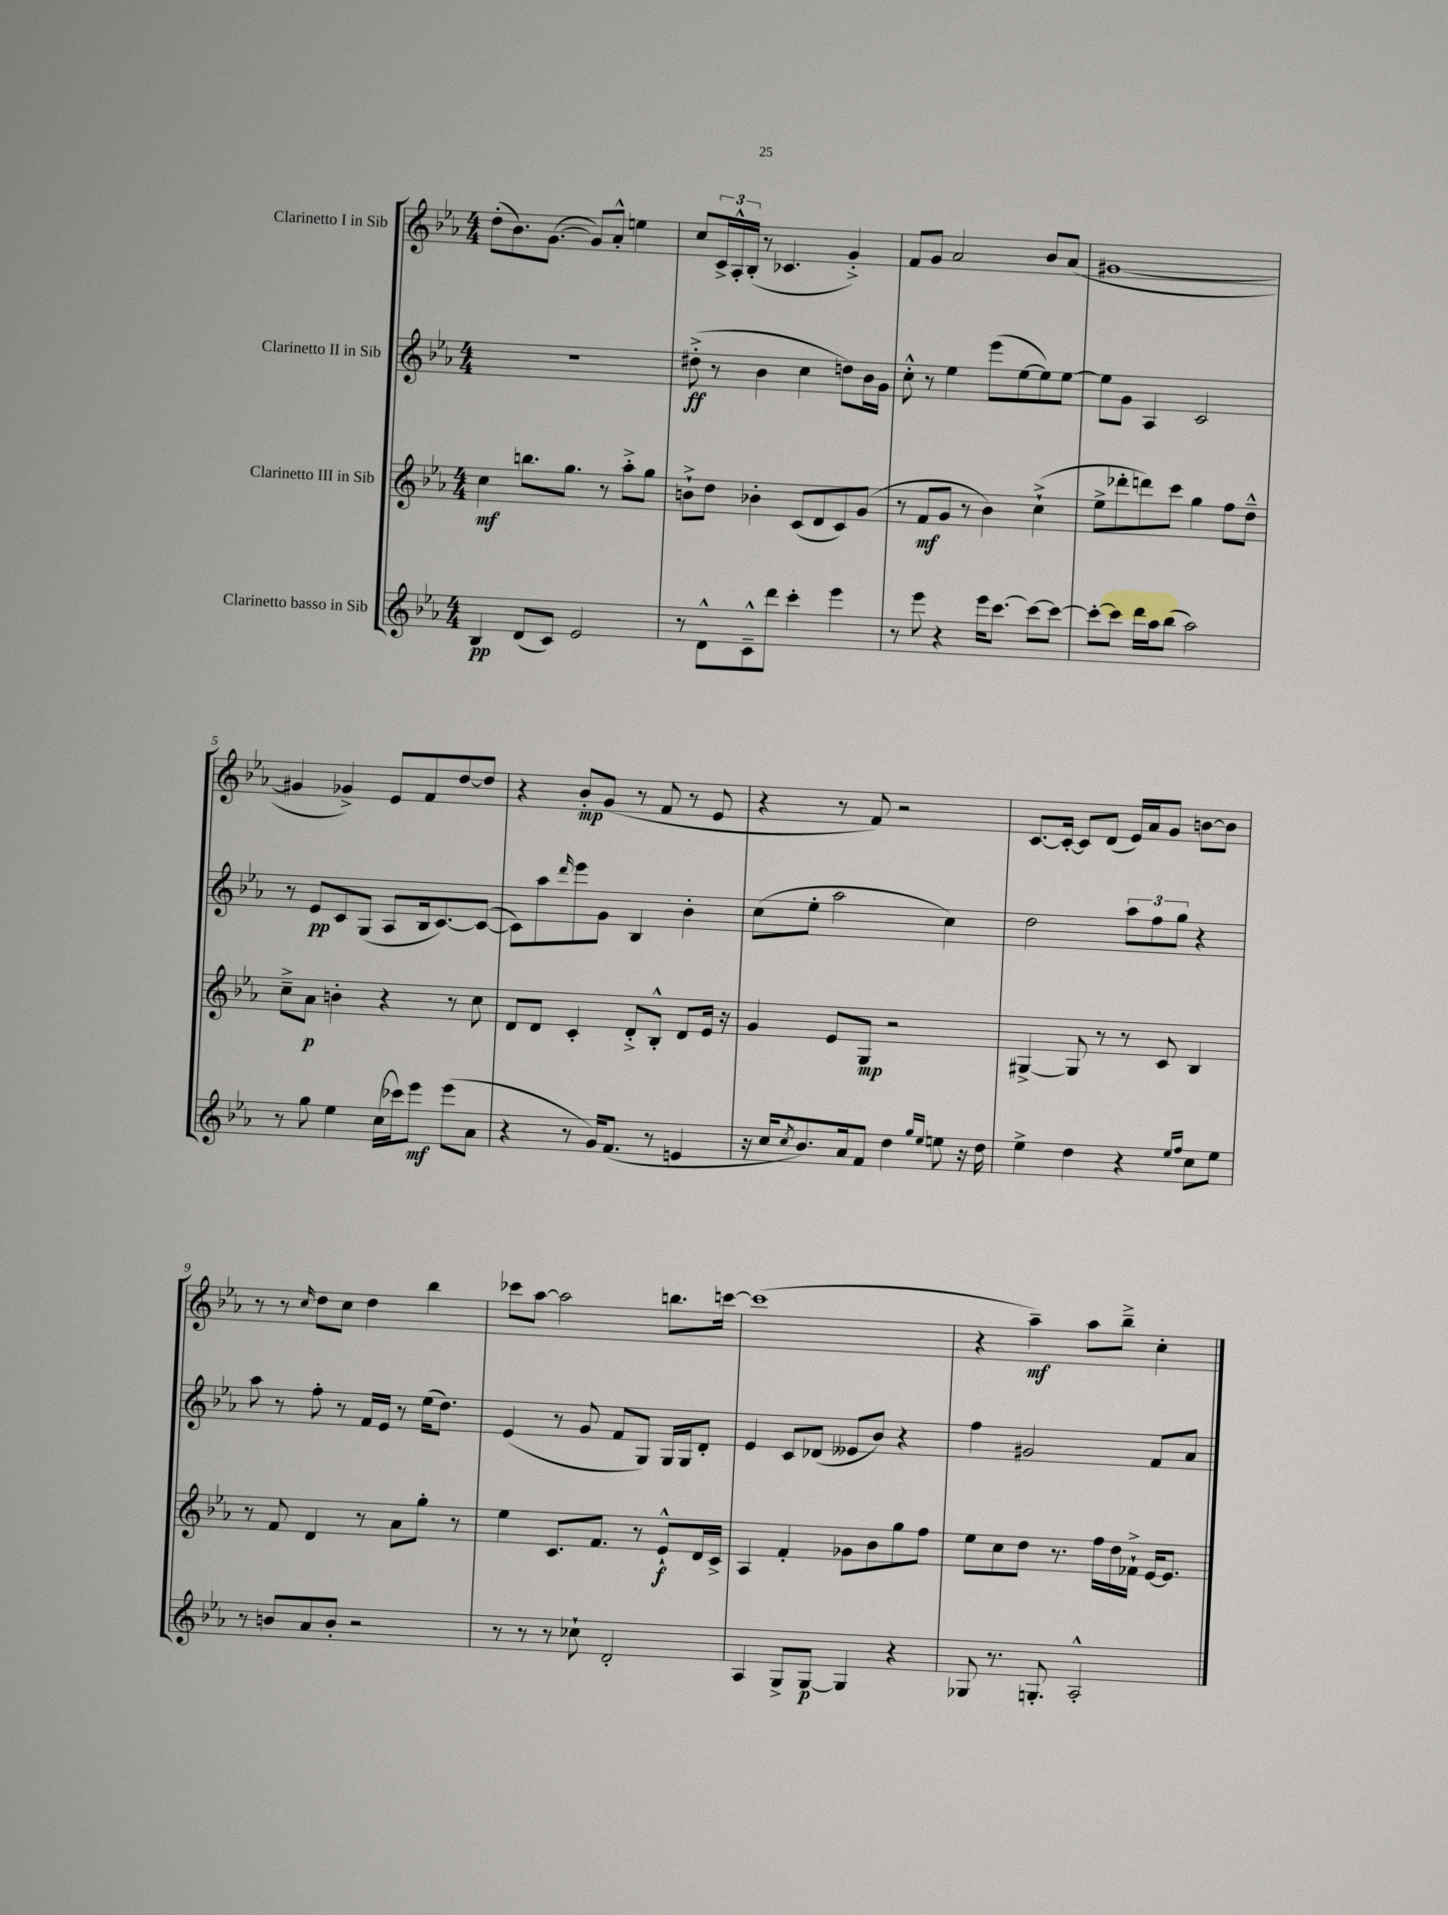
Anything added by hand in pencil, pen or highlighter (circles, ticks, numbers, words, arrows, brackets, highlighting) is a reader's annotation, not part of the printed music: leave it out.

**kern	**kern	**kern	**kern
*staff4	*staff3	*staff2	*staff1
*clefG2	*clefG2	*clefG2	*clefG2
*k[b-e-a-]	*k[b-e-a-]	*k[b-e-a-]	*k[b-e-a-]
*M4/4	*M4/4	*M4/4	*M4/4
4B-	4cc	1r	(8dd'
.	.	.	8.b-)
(8d	8.bb	.	.
.	.	.	([8.g
8c)	.	.	.
.	8.gg	.	.
2e-	.	.	8g])
.	8r	.	8a-'^^
.	8aa-'^	.	4ee
.	8gg	.	.
=	=	=	=
8r	8b`^	(8dd#'^	8cc
8d^^	8dd	8r	24c^
.	.	.	24A-'^^
.	.	.	(24B-'
8c~^^	4b-'	4b-	8r
8ddd	.	.	4.c-
4ccc'	(8c	4cc	.
.	8d	.	.
4eee-	8c)	8dd)	4g'^)
.	(8g	16b-	.
.	.	16g	.
=	=	=	=
8r	8r	8cc'^^	8f
8eee-	8f	8r	8g
4r	8g	4ee-	2a-
.	8r	.	.
16eee-	4b-)	(8eee-	.
[8.ccc	.	.	.
.	.	[8ee-	.
8ccc_	(4cc`^	8ee-])	8b-
8ccc_	.	[8ee-	(8a-
=	=	=	=
8ccc'_	8ee-^	8ee-]	[1g#
8ccc]	8ddd-'	8g	.
16ddd	8ddd)	4A-	.
16aa-	.	.	.
(8bb-	8ccc	.	.
2aa-)	4gg	2c	.
.	8ff	.	.
.	8dd~^^	.	.
=	=	=	=
8r	8cc~^	8r	4g#]
8gg	8a-	8e-	.
4ee-	4b'	8c	4g-^)
.	.	(8G	.
(16cc	4r	8A-	8e-
16ccc-)	.	.	.
8eee-	.	16B-	8f
.	.	[8.c)	.
(8eee-	8r	.	[8dd
8a-	8cc	(8c_	8dd]
=	=	=	=
4r	8d	8c])	4r
.	8d	8aa-	.
.	.	16qqddd	.
8r	4c'	8eee-	8b-'
16g)	.	8g	(8g
(8.f	.	.	.
.	8d'^	4B-	8r
8r	8B-'^^	.	8f
4e	8d	4b-'	8r
.	16e-	.	8e-
.	16r	.	.
=	=	=	=
16r	4g	(8cc	4r
16cc	.	.	.
8qcc	.	.	.
8.b-)	.	8ee-'	.
.	8e-	2aa-	8r
16a-	.	.	.
8f	8G	.	8f)
4dd	2r	.	2r
16qqgg	.	.	.
16qqee-	.	.	.
8ee	.	4cc)	.
16r	.	.	.
16dd	.	.	.
=	=	=	=
4ee-^	[4G#^	2dd	[8.c
.	.	.	16c'_
4dd	8G#]	.	8c]
.	8r	.	(8d
4r	8r	12aa-	16e-)
.	.	.	16a-
.	.	12ff	.
.	8c	.	8g
.	.	12gg	.
16qqee-	.	.	.
16qqff	.	.	.
8cc	4B-	4r	[8b
8ee-	.	.	8b]
=	=	=	=
8r	8r	8aa-	8r
8b	8f	8r	8r
.	.	.	16qqcc
8a-	4d	8ff'	8dd
8b'	.	8r	8cc
2r	8r	16f	4dd
.	.	16e-	.
.	8a-	8r	.
.	8gg'	(16ee-	4bb-
.	.	8.dd)	.
.	8r	.	.
=	=	=	=
8r	4ee-	(4e-	8ccc-
8r	.	.	[8aa-
8r	8.c	8r	2aa-]
8cc-`	.	8g	.
.	8.f	.	.
2d'	.	8f	.
.	8r	8G)	.
.	8e-`^^	16G	8.bb
.	.	16G	.
.	16d	8d'	.
.	16c^	.	[16ccc
=	=	=	=
4A-	4A-	4e-	(1ccc]
8G^	4f'	8c	.
[8G	.	(8d-	.
4G]	8g-	8e--	.
.	8b-	8b-)	.
4r	8gg	4r	.
.	8ff	.	.
=	=	=	=
8G-	8ee-	4ff	4r
8.r	8cc	.	.
.	8dd	2g#	4aa-~)
8.G'	.	.	.
.	8.r	.	.
2A-'^^	.	.	8aa-
.	16ff	.	.
.	16dd	.	8bb-~^
.	16f-`^	.	.
.	[16e-	8f	4cc'
.	8.e-]	.	.
.	.	8a-	.
==	==	==	==
*-	*-	*-	*-
